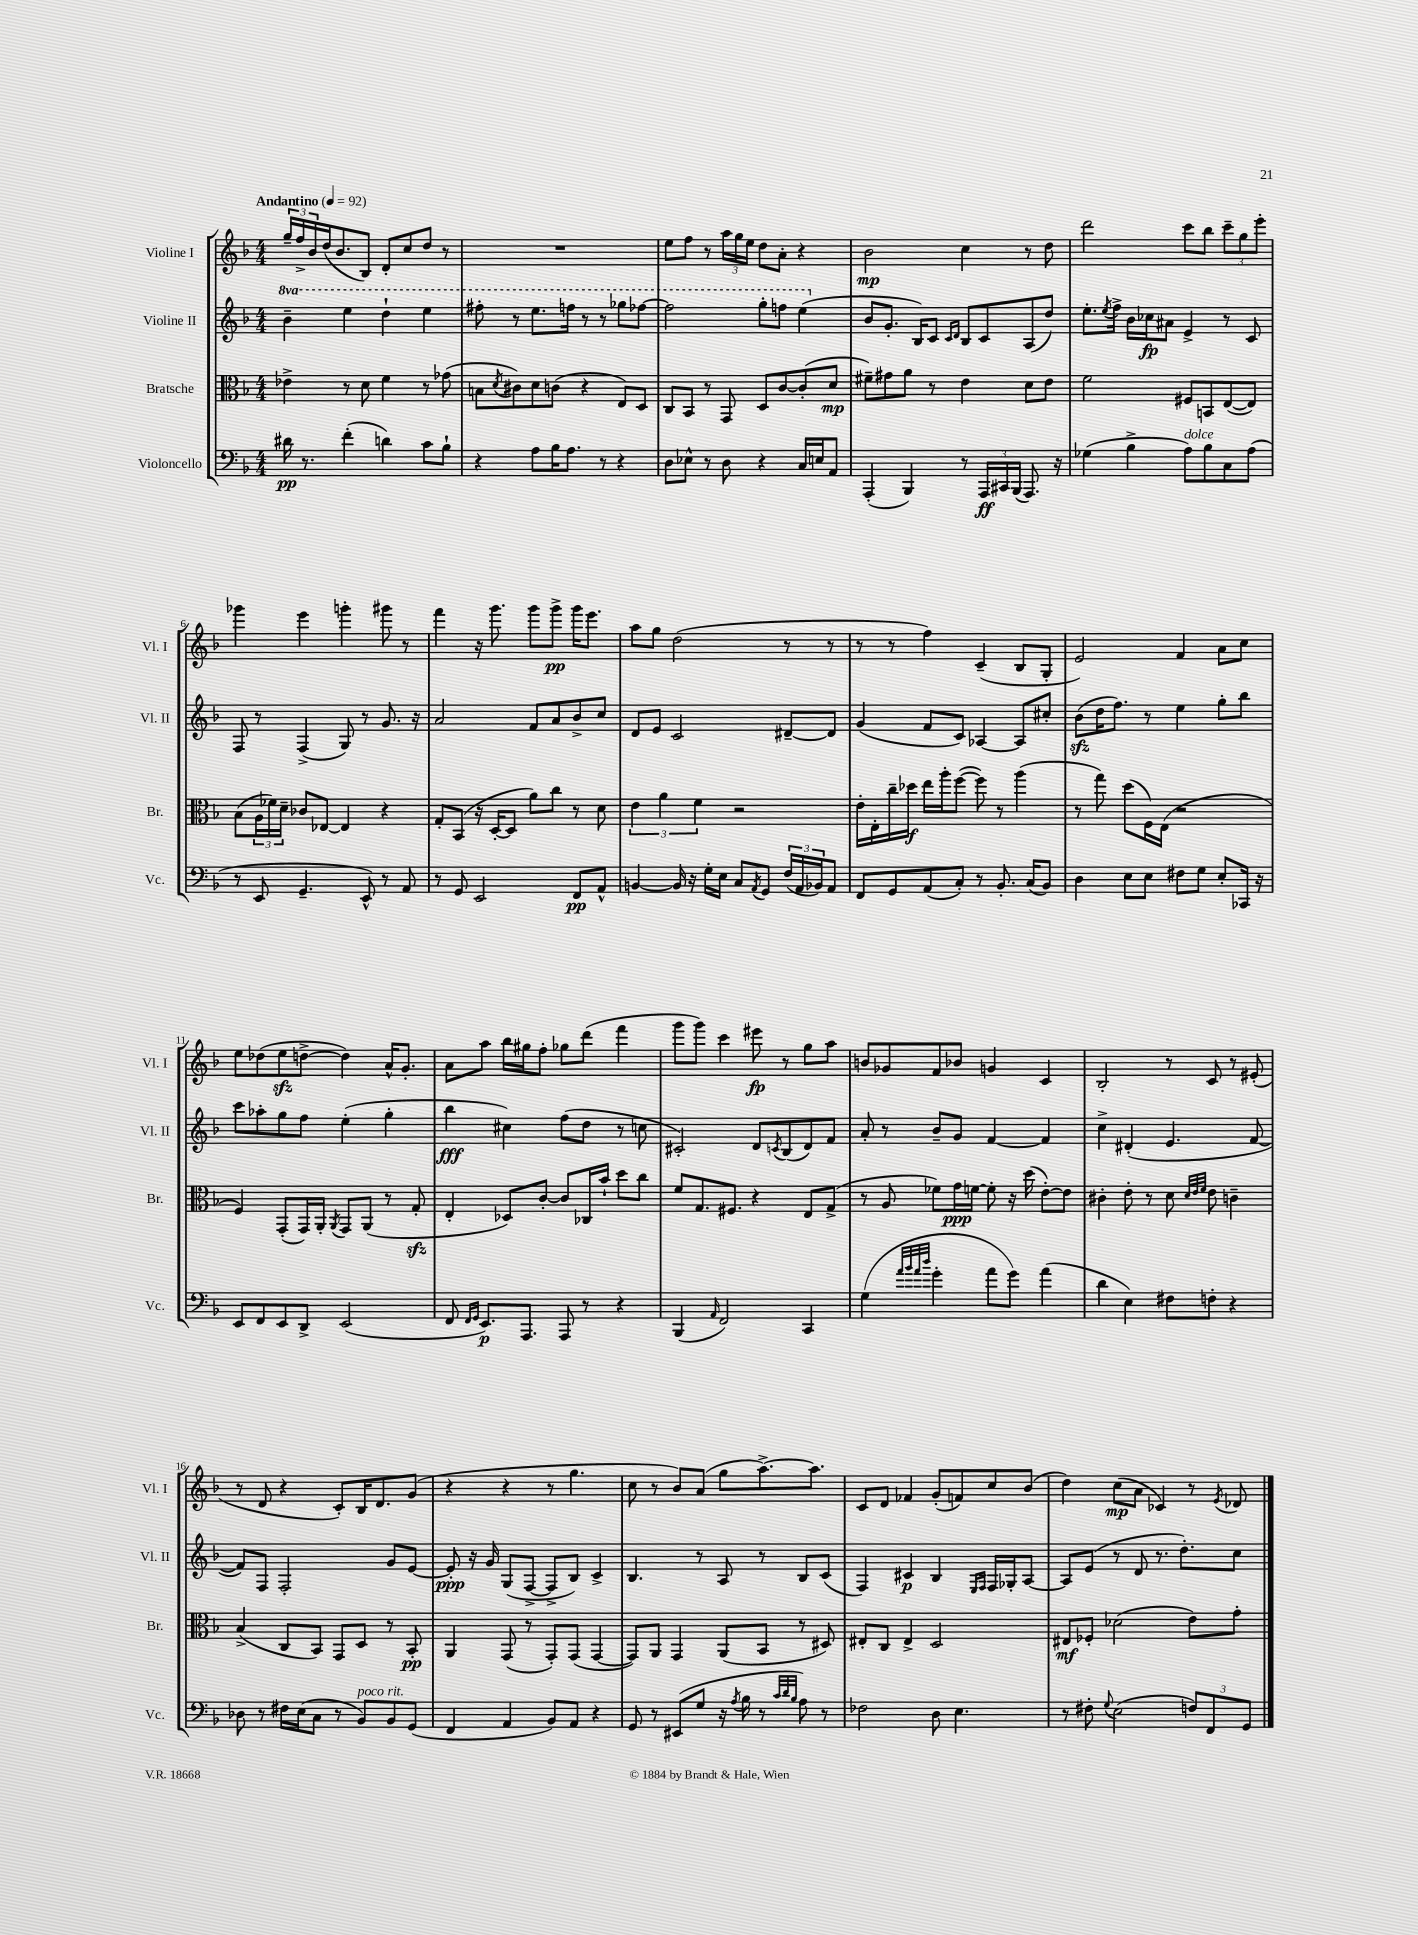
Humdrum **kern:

**kern	**kern	**kern	**kern
*staff4	*staff3	*staff2	*staff1
*clefF4	*clefC3	*clefG2	*clefG2
*k[b-]	*k[b-]	*k[b-]	*k[b-]
*M4/4	*M4/4	*M4/4	*M4/4
*MM92	*MM92	*MM92	*MM92
16d#	4e-^	4bb-~	24gg~
.	.	.	24ff^
8.r	.	.	.
.	.	.	24b-
.	.	.	(16dd
.	.	.	8.b-
(4f'	8r	4eee	.
.	8d	.	8B-)
4d)	4f	4ddd`	8d'
.	.	.	8cc
8c	8r	4eee	8dd
8B-`	(8g-	.	8r
=	=	=	=
4r	8B	8fff#'	1r
.	8qd	.	.
.	8c#)	8r	.
8A	8d	8.eee	.
16B-	(8c	.	.
8.A	.	16fff	.
.	4r	8r	.
8r	.	8r	.
4r	8E)	8ggg-	.
.	8D	[8fff-	.
=	=	=	=
8D	8C	2fff-]	8ee
8E-^^	8BB-	.	8ff
8r	8r	.	8r
8D	8GG	.	24aa
.	.	.	24gg
.	.	.	24ee
4r	8D	8ggg'	8dd
.	[8c	8fff	8a'
16C	(8c']	(4eee	4r
16E	.	.	.
8AA	8d	.	.
=	=	=	=
(4AAA'	8f#~)	8b-	2b-
.	8g#	8.g'	.
4BBB-)	8a	.	.
.	.	16B-)	.
.	8r	8c	.
.	.	16qqc	.
.	.	16qqd	.
8r	4e	8B-	4cc
24AAA	.	8c	.
24CC#	.	.	.
(24BBB-	.	.	.
8.AAA)	8d	(8A	8r
.	8e	8dd)	8dd
16r	.	.	.
=	=	=	=
(4G-	2f	8.ee'	2ddd
.	.	8qee	.
.	.	16ff^	.
4B-^	.	16b-	.
.	.	16cc-	.
.	.	8a#	.
8A)	8F#	4e^	8ccc
8B-	8BB	.	8bb-
8C	([8E	8r	12ccc~
.	.	.	12gg
(8A	8E])	8c	.
.	.	.	12eee'
=	=	=	=
8r	(8B-	8F	4ggg-
8EE	24A	8r	.
.	24f-)	.	.
.	24d~	.	.
4.GG~	8c-	(4F^	4eee
.	[8E-	.	.
.	4E-]	8G)	4ggg'
8EE^^)	.	8r	.
8r	4r	8.g	8ggg#
8AA	.	.	8r
.	.	16r	.
=	=	=	=
8r	8G'	2a	4fff
8GG	(8BB-	.	.
2EE	16r	.	16r
.	[16D'	.	8.ggg
.	8D]	.	.
.	8a)	8f	8ggg
.	8cc	8a	8ggg^
8FF	8r	8b-^	16ggg
.	.	.	8.eee
8AA^^	8d	8cc	.
=	=	=	=
[4BB	6e	8d	8aa
.	.	8e	8gg
.	6a	.	.
16BB]	.	2c	(2dd
16r	.	.	.
.	6f	.	.
16G'	.	.	.
16E	.	.	.
8C	2r	.	.
8qAA	.	.	.
8GG	.	.	.
(24F	.	[8d#~	8r
24AA	.	.	.
24BB-)	.	.	.
8AA	.	8d#]	8r
=	=	=	=
8FF	16e'	(4g	8r
.	16E'	.	.
8GG	16cc~	.	8r
.	16dd-	.	.
(8AA	16ee	8f	4ff)
.	16aa'	.	.
8C')	([8ff	8c)	.
8r	8ff])	[4A-	(4c~
8.BB-'	8r	.	.
.	(4aa	8A-]	8B-
(16C	.	.	.
8BB-)	.	8cc#'	8G'
=	=	=	=
4D	8r	(8b-	2e)
.	8gg)	16dd	.
.	.	8.ff)	.
8E	(8dd	.	.
8E	16F)	8r	.
.	(16E	.	.
8F#	2r	4ee	4f
8G	.	.	.
8E'	.	8gg'	8a
16CC-	.	8bb-	8cc
16r	.	.	.
=	=	=	=
8EE	4F)	8ccc	8ee
8FF	.	8aa-'	(8dd-
8EE	(8GG'	8gg	8ee
8DD^	16GG)	8ff	[8dd^
.	16AA'	.	.
.	8qAA	.	.
(2EE	8GG	(4ee'	4dd])
.	(8AA	.	.
.	8r	4gg'	16a^^
.	.	.	8.g'
.	8G'	.	.
=	=	=	=
8FF	4E'	4bb-	8a
16qqFF	.	.	.
16qqGG	.	.	.
8.EE)	.	.	8aa
.	8D-)	4cc#)	16bb-
8.AAA	.	.	16gg#
.	[8c'	.	8ff'
8AAA	8c]	(8ff	8gg-
8r	16C-	8dd	(8ddd
.	16b-`	.	.
4r	8dd	8r	4fff
.	8cc	8cc	.
=	=	=	=
(4BBB-	8f	2c#')	8ggg
.	8.G	.	8ggg)
16qqAA	.	.	.
2FF)	.	.	4ccc
.	8.F#	.	.
.	4r	8d	8eee#
.	.	8qc	.
.	.	(8B-	8r
4CC	8E	8d)	8gg
.	(8G^	8f	8aa
=	=	=	=
(4G	8r	8a'	8b
.	8A	8r	8g-
32qqa	.	.	.
32qqb-	.	.	.
32qqa	.	.	.
32qqdd	.	.	.
4g'	8f-)	8b-~	8f
.	16g	8g	8b-
.	[16f	.	.
8a	8f']	[4f	4g
8g)	16r	.	.
.	(16dd	.	.
(4a	[8e')	4f]	4c
.	8e]	.	.
=	=	=	=
4d	4c#'	4cc^	2B-'
4E)	8e'	(4d#'	.
.	8r	.	.
8F#	8d	4.e	8r
.	32qqd	.	.
.	32qqe	.	.
.	32qqf	.	.
8F'	8e	.	8c
4r	4c~	.	8r
.	.	[8f	(8e#'
=	=	=	=
8D-	(4B-^	8f])	8r
8r	.	8F	8d
16F#	8C	2F'	4r
(16E	.	.	.
8C	8BB-)	.	.
8r	8GG	.	8c')
8BB-)	8D	.	16B-
.	.	.	8.d
8BB-	8r	8g	.
(8GG	8BB-'	[8e	(8g
=	=	=	=
4FF	4AA	8e']	4r
.	.	16r	.
.	.	16g	.
4AA	(8GG	(8G	4r
.	8r	[8F^	.
8BB-)	8GG')	8F^]	8r
8AA	(8GG	8B-)	4.gg
4r	[4GG	4c^	.
=	=	=	=
8GG	8GG])	4.B-	8cc
8r	8AA	.	8r
(8EE#	4GG	.	8b-)
8G	.	8r	(8a
16r	(8AA	8A	8gg
8qA	.	.	.
16B-	.	.	.
8r	8BB-	8r	[8.aa^)
32qqc	.	.	.
32qqd	.	.	.
32qqB-	.	.	.
8A)	8r	8B-	.
.	.	.	8.aa]
8r	8D#)	(8c	.
=	=	=	=
2F-	8E#'	4F)	8c
.	8C	.	8d
.	4E#^	4c#	4f-
8D	2D	4B-	(8g'
4.E	.	.	8f)
.	.	16qqE	.
.	.	16qqF	.
.	.	16F	8cc
.	.	16G-'	.
.	.	[8A	(8b-
=	=	=	=
8r	8E#	8A]	4dd)
8F#'	8F-'	(8e	.
8qqG	.	.	.
(2E	(2d-	8r	(8cc
.	.	8d	8a
.	.	8.r	4c-)
.	.	8.dd')	.
12F)	8e)	.	8r
12FF	.	.	.
.	.	.	8qe
.	8g'	8cc	8d-
12GG	.	.	.
==	==	==	==
*-	*-	*-	*-
